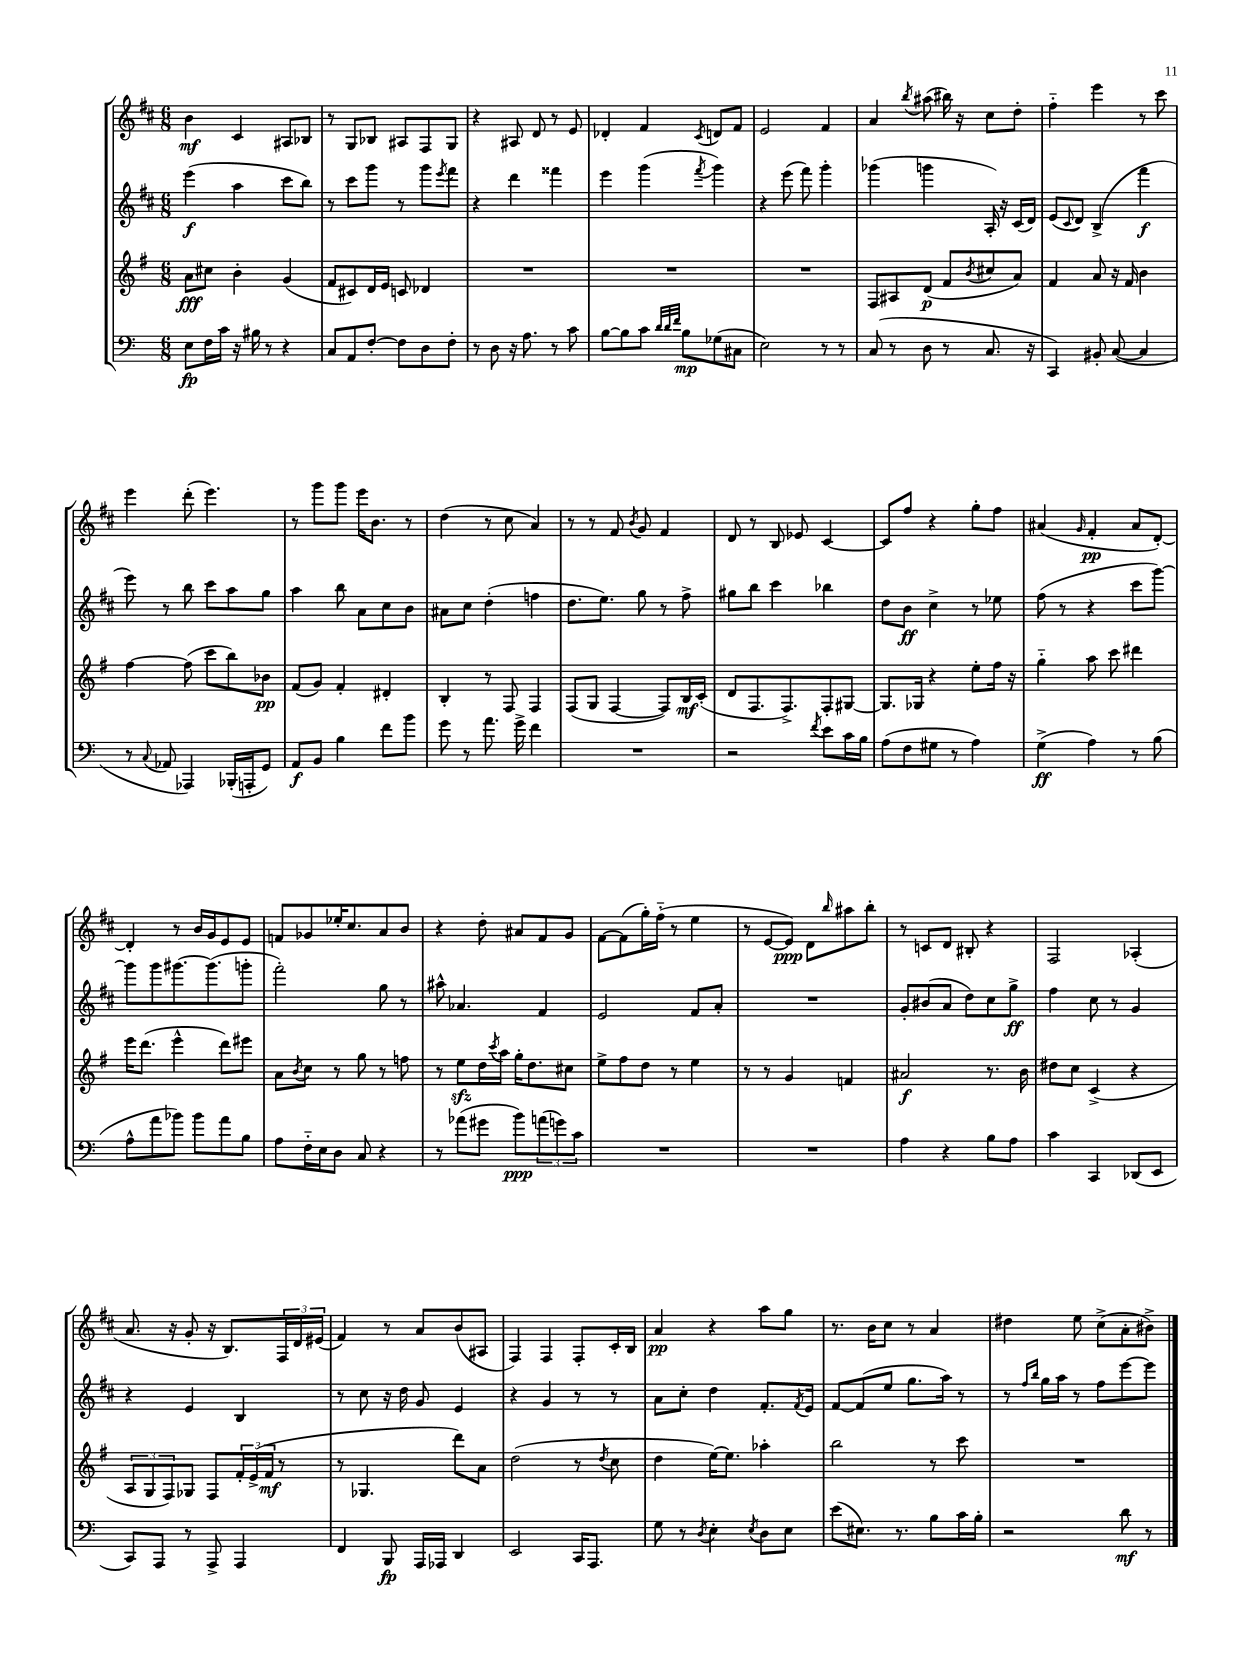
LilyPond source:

<<
\new StaffGroup <<
\new Staff = "s0" {
    \clef treble \key d \major \numericTimeSignature \time 6/8
    b'4\mf cis'4 ais8 bes8 |
    r8 g8 bes8 ais8 fis8 g8 |
    r4 ais8 d'8 r8 e'8 |
    des'4-. fis'4 \acciaccatura { cis'8 } d'8 fis'8 |
    e'2 fis'4 |
    a'4 \acciaccatura { b''8 } ais''8( bis''16) r16 cis''8 d''8-. |
    fis''4-_ e'''4 r8 cis'''8 |
    e'''4 d'''8-.( e'''4.) |
    r8 g'''8 g'''8 e'''16 b'8. r8 |
    d''4( r8 cis''8 a'4) |
    r8 r8 fis'8 \acciaccatura { b'8 } g'8 fis'4 |
    d'8 r8 b8 ees'8 cis'4~ |
    cis'8 fis''8 r4 g''8-. fis''8 |
    ais'4( \grace { g'16 } fis'4-.\pp ais'8 d'8~-.) |
    d'4-. r8 b'16 g'16 e'8 e'8 |
    f'8 ges'8 ees''16-. cis''8. a'8 b'8 |
    r4 d''8-. ais'8 fis'8 g'8 |
    fis'8~ fis'8( g''16-.) fis''16-_( r8 e''4 |
    r8 e'8~ e'8\ppp) d'8 \grace { b''16 } ais''8 b''8-. |
    r8 c'8 d'8 bis8-. r4 |
    fis2 aes4-.( |
    a'8. r16 g'8-. r16 b8.) \tuplet 3/2 { fis16 d'16 eis'16( } |
    fis'4) r8 a'8 b'8( ais8 |
    fis4) fis4 fis8-. cis'16-. b16 |
    a'4\pp r4 a''8 g''8 |
    r8. b'16 cis''8 r8 a'4 |
    dis''4 e''8 cis''8->( a'8-. bis'8->) \bar "|." |
}
\new Staff = "s1" {
    \clef treble \key d \major \numericTimeSignature \time 6/8
    e'''4\f( a''4 cis'''8 b''8) |
    r8 cis'''8 g'''8 r8 g'''8 \acciaccatura { e'''8 } fis'''8 |
    r4 d'''4 fisis'''4 |
    e'''4 g'''4( \acciaccatura { fis'''8 } g'''4) |
    r4 e'''8( fis'''8) g'''4-. |
    ges'''4( g'''4 a16-.) r16 cis'16( d'16) |
    e'8( \appoggiatura { cis'8 } d'8) b4->( fis'''4\f |
    e'''8) r8 b''8 cis'''8 a''8 g''8 |
    a''4 b''8 a'8 cis''8 b'8 |
    ais'8 cis''8 d''4-.( f''4 |
    d''8. e''8.) g''8 r8 fis''8-> |
    gis''8 b''8 cis'''4 bes''4 |
    d''8 b'8\ff cis''4-> r8 ees''8 |
    fis''8( r8 r4 cis'''8 g'''8~) |
    g'''8 g'''8 gis'''8.~ gis'''8.( g'''8-. |
    fis'''2-.) g''8 r8 |
    ais''8-^ aes'4. fis'4 |
    e'2 fis'8 a'8-. |
    R2. |
    g'8-. bis'8( a'8 d''8) cis''8 g''8->\ff |
    fis''4 cis''8 r8 g'4 |
    r4 e'4 b4 |
    r8 cis''8 r16 d''16 g'8 e'4 |
    r4 g'4 r8 r8 |
    a'8 cis''8-. d''4 fis'8.-. \acciaccatura { fis'8 } e'16 |
    fis'8~ fis'8( e''8 g''8. a''16) r8 |
    r8 \grace { fis''16 b''16 } g''16 a''16 r8 fis''8 e'''8~ e'''8 \bar "|." |
}
\new Staff = "s2" {
    \clef treble \key g \major \numericTimeSignature \time 6/8
    a'8\fff cis''8 b'4-. g'4( |
    fis'8 cis'8) d'16 e'16 c'8 des'4 |
    R2. |
    R2. |
    R2. |
    fis8 ais8 d'8\p( fis'8 \acciaccatura { b'8 } cis''8 a'8) |
    fis'4 a'8 r16 fis'16 b'4 |
    fis''4~ fis''8( c'''8 b''8) bes'8\pp |
    fis'8( g'8) fis'4-. dis'4-. |
    b4-. r8 fis8 fis4 |
    fis8( g8 fis4~ fis8) b16\mf c'16-.( |
    d'8 fis8. fis8.->) fis8-. gis8~ |
    gis8. ges16 r4 e''8-. fis''16 r16 |
    g''4-_ a''8 c'''8 dis'''4 |
    e'''16 d'''8.( e'''4-^ d'''8) eis'''8 |
    a'8 \acciaccatura { b'8 } c''8 r8 g''8 r8 f''8 |
    r8 e''8\sfz d''16 \acciaccatura { c'''8 } a''16 g''16-. d''8. cis''8 |
    e''8-> fis''8 d''8 r8 e''4 |
    r8 r8 g'4 f'4 |
    ais'2\f r8. b'16 |
    dis''8 c''8 c'4->( r4 |
    \tuplet 3/2 { a8 g8 fis8) } ges8 fis8 \tuplet 3/2 { fis'16-. e'16->( fis'16\mf } r8 |
    r8 ges4. d'''8) a'8 |
    d''2( r8 \acciaccatura { d''8 } c''8 |
    d''4 e''16~) e''8. aes''4-. |
    b''2 r8 c'''8 |
    R2. \bar "|." |
}
\new Staff = "s3" {
    \clef bass \key c \major \numericTimeSignature \time 6/8
    e8\fp f16 c'16 r16 bis16 r8 r4 |
    c8 a,8 f8~-. f8 d8 f8-. |
    r8 d8 r16 a8. r8 c'8 |
    b8~ b8 c'8 \grace { d'32 d'32 f'32 } b8\mp ges8( cis8 |
    e2) r8 r8 |
    c8( r8 d8 r8 c8. r16 |
    c,4) bis,8-. c8~( c4 |
    r8 \appoggiatura { c8 } aes,8 aes,,4) bes,,16-.( a,,16-. g,8) |
    a,8\f b,8 b4 f'8 b'8 |
    g'8 r8 a'8. g'16-> f'4 |
    R2. |
    r2 \acciaccatura { f'8 } e'8 c'16 b16 |
    a8( f8 gis8 r8 a4) |
    g4->\ff( a4) r8 b8( |
    a8-^ a'8 bes'8) bes'8 a'8 b8 |
    a8 f16-_ e16 d8 c8 r4 |
    r8 aes'8( gis'8 b'8\ppp) \tuplet 3/2 { a'8( g'8) c'8 } |
    R2. |
    R2. |
    a4 r4 b8 a8 |
    c'4 c,4 des,8( e,8 |
    c,8) a,,8 r8 a,,8-> a,,4 |
    f,4 b,,8\fp a,,16 aes,,16 d,4 |
    e,2 c,16 a,,8. |
    g8 r8 \acciaccatura { d8 } e4-. \acciaccatura { e8 } d8 e8 |
    e'8( eis8.) r8. b8 c'16 b16-. |
    r2 d'8\mf r8 \bar "|." |
}
>>
>>
\layout { \context { \Score \remove "Bar_number_engraver" } }
